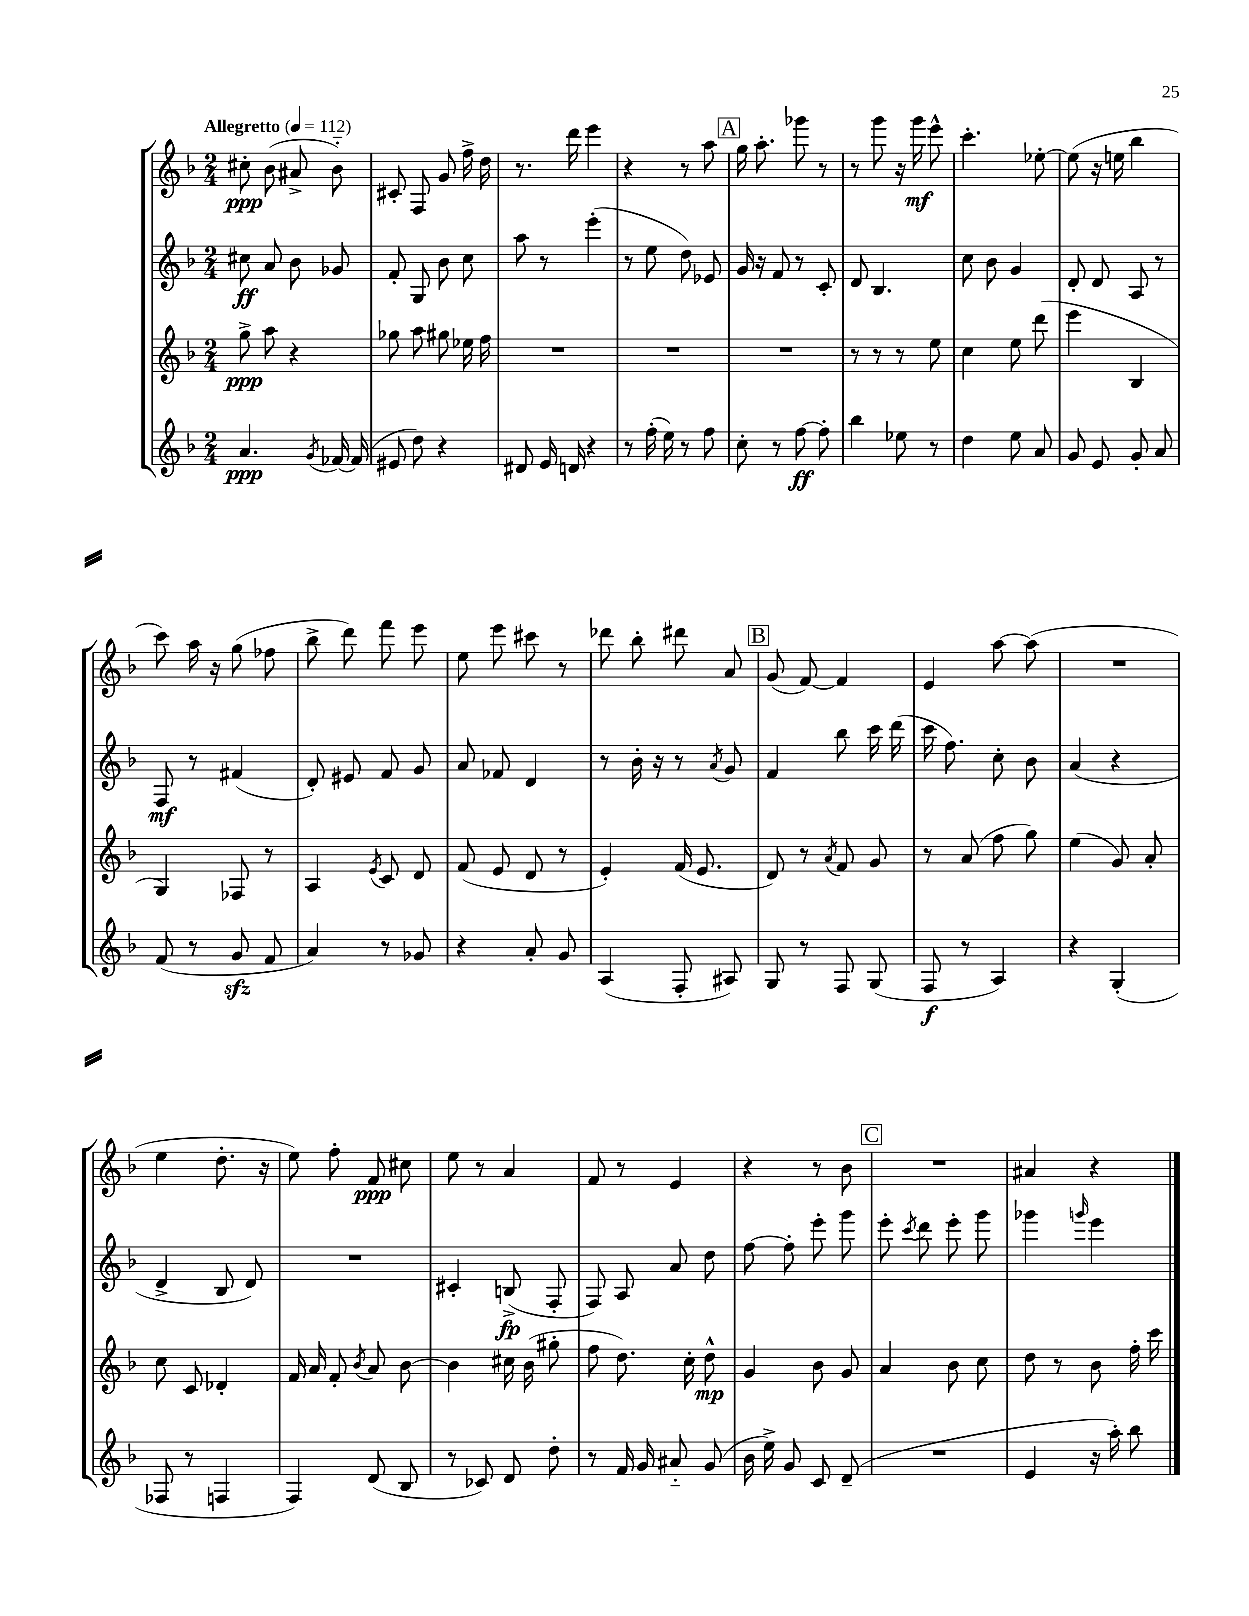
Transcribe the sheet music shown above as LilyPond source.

<<
\new StaffGroup <<
\new Staff = "s0" {
    \clef treble \key f \major \numericTimeSignature \time 2/4 \tempo "Allegretto" 4 = 112
    \autoBeamOff cis''8-.\ppp bes'8( ais'8-> bes'8-_) |
    cis'8-. f8 g'8 f''16-> d''16 |
    r8. d'''16 e'''4 |
    r4 r8 a''8 |
    \mark \markup { \box "A" } g''16 a''8.-. ges'''8 r8 |
    r8 g'''8 r16 g'''16\mf e'''8-^ |
    c'''4.-. ees''8~-. |
    ees''8( r16 e''16 bes''4 |
    c'''8) a''16 r16 g''8( fes''8 |
    bes''8-> d'''8) f'''8 e'''8 |
    e''8 e'''8 cis'''8 r8 |
    des'''8 bes''8-. dis'''8 a'8 |
    \mark \markup { \box "B" } g'8( f'8~) f'4 |
    e'4 a''8~ a''8( |
    R2 |
    e''4 d''8.-. r16 |
    e''8) f''8-. f'8\ppp cis''8 |
    e''8 r8 a'4 |
    f'8 r8 e'4 |
    r4 r8 bes'8 |
    \mark \markup { \box "C" } R2 |
    ais'4 r4 \bar "|." |
}
\new Staff = "s1" {
    \clef treble \key f \major \numericTimeSignature \time 2/4
    \autoBeamOff cis''8\ff a'8 bes'8 ges'8 |
    f'8-. g8 bes'8 c''8 |
    a''8 r8 e'''4-.( |
    r8 e''8 d''8) ees'8 |
    \mark \markup { \box "A" } g'16 r16 f'8 r8 c'8-. |
    d'8 bes4. |
    c''8 bes'8 g'4 |
    d'8-. d'8 a8 r8 |
    f8\mf r8 fis'4( |
    d'8-.) eis'8 f'8 g'8 |
    a'8 fes'8 d'4 |
    r8 bes'16-. r16 r8 \acciaccatura { a'8 } g'8 |
    \mark \markup { \box "B" } f'4 bes''8 c'''16 d'''16( |
    c'''16 f''8.) c''8-. bes'8 |
    a'4( r4 |
    d'4-> bes8 d'8) |
    R2 |
    cis'4-. b8->\fp( f8-. |
    f8) a8 a'8 d''8 |
    f''8~ f''8-. e'''8-. g'''8 |
    \mark \markup { \box "C" } e'''8-. \acciaccatura { c'''8 } d'''8 e'''8-. g'''8 |
    ges'''4 \grace { g'''16 } e'''4 \bar "|." |
}
\new Staff = "s2" {
    \clef treble \key f \major \numericTimeSignature \time 2/4
    \autoBeamOff g''8->\ppp a''8 r4 |
    ges''8 a''8 gis''8 ees''16 f''16 |
    R2 |
    R2 |
    \mark \markup { \box "A" } R2 |
    r8 r8 r8 e''8 |
    c''4 e''8 d'''8( |
    e'''4 bes4 |
    g4) fes8 r8 |
    a4 \acciaccatura { e'8 } c'8 d'8 |
    f'8( e'8 d'8 r8 |
    e'4-.) f'16( e'8. |
    \mark \markup { \box "B" } d'8) r8 \acciaccatura { a'8 } f'8 g'8 |
    r8 a'8( f''8 g''8) |
    e''4( g'8) a'8-. |
    c''8 c'8 des'4-. |
    f'16 a'16 f'8-. \acciaccatura { bes'8 } a'8 bes'8~ |
    bes'4 cis''16 bes'16( gis''8-. |
    f''8 d''8.) c''16-. d''8-^\mp |
    g'4 bes'8 g'8 |
    \mark \markup { \box "C" } a'4 bes'8 c''8 |
    d''8 r8 bes'8 f''16-. c'''16 \bar "|." |
}
\new Staff = "s3" {
    \clef treble \key f \major \numericTimeSignature \time 2/4
    \autoBeamOff a'4.\ppp \acciaccatura { g'8 } fes'16~ fes'16( |
    eis'8 d''8) r4 |
    dis'8 e'16 d'16 r4 |
    r8 f''16-.( e''16) r8 f''8 |
    \mark \markup { \box "A" } c''8-. r8 f''8~\ff f''8-. |
    bes''4 ees''8 r8 |
    d''4 e''8 a'8 |
    g'8 e'8 g'8-. a'8 |
    f'8( r8 g'8\sfz f'8 |
    a'4) r8 ges'8 |
    r4 a'8-. g'8 |
    a4( f8-. ais8) |
    \mark \markup { \box "B" } g8 r8 f8 g8( |
    f8\f r8 a4) |
    r4 g4-.( |
    fes8 r8 f4 |
    f4) d'8( bes8 |
    r8 ces'8) d'8 d''8-. |
    r8 f'16 g'16 ais'8-_ g'8( |
    bes'16 e''16->) g'8 c'8 d'8--( |
    \mark \markup { \box "C" } R2 |
    e'4 r16 a''16-.) bes''8 \bar "|." |
}
>>
>>
\layout { \context { \Score \remove "Bar_number_engraver" } }
